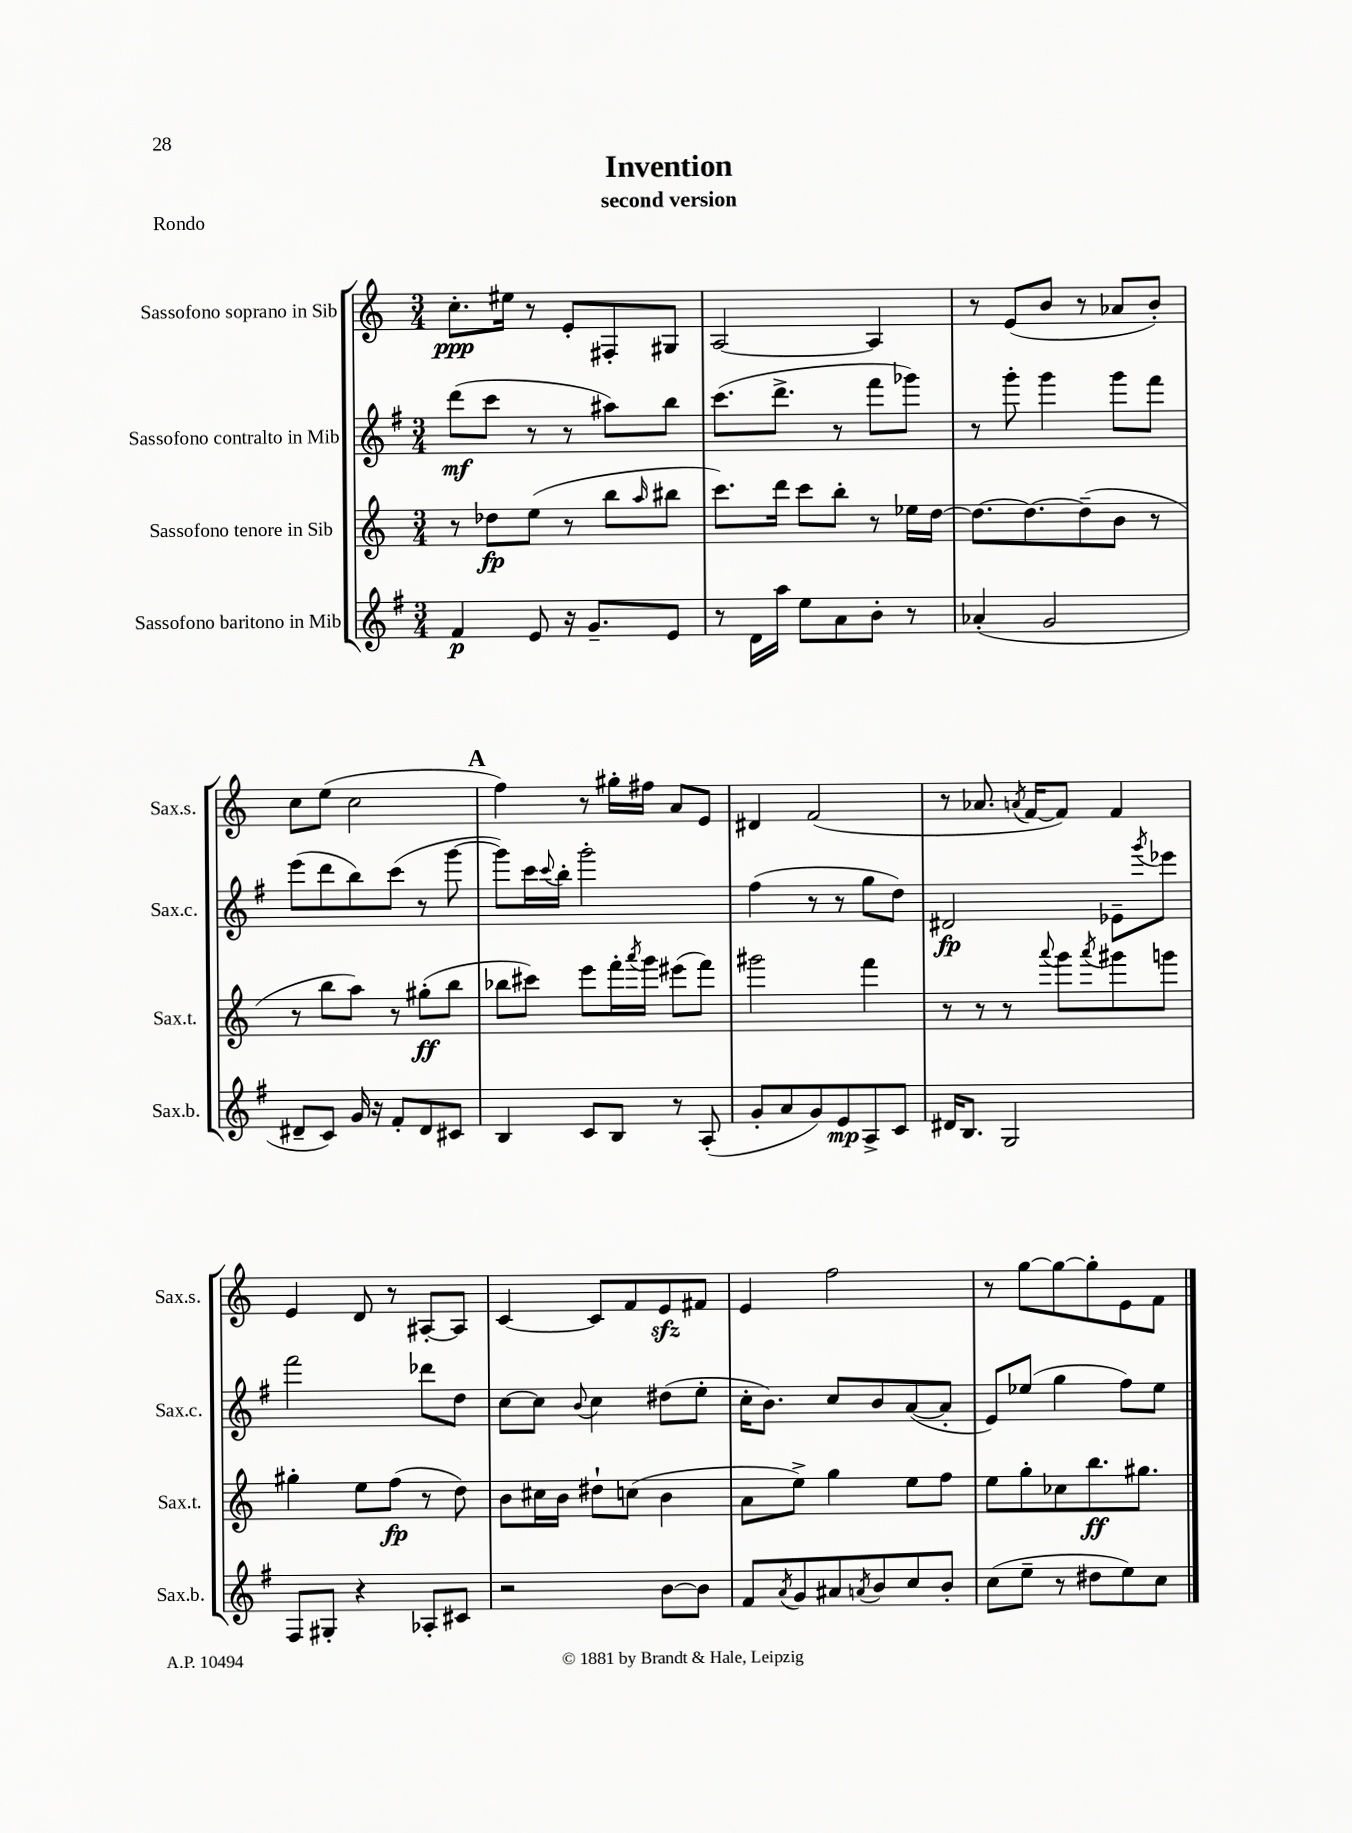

**kern	**kern	**kern	**kern
*staff4	*staff3	*staff2	*staff1
*clefG2	*clefG2	*clefG2	*clefG2
*k[f#]	*k[]	*k[f#]	*k[]
*M3/4	*M3/4	*M3/4	*M3/4
4f#	8r	(8ddd	8.cc'
.	8dd-	8ccc	.
.	.	.	16ee#
8e	(8ee	8r	8r
16r	8r	8r	8e'
8.g~	.	.	.
.	8bb	8aa#)	8F#'
.	16qqaa	.	.
8e	8bb#	8bb	8G#
=	=	=	=
8r	8.ccc)	(8.ccc	[2A
16d	.	.	.
16aa	16ddd	8.ddd^	.
8ee	8ccc	.	.
8a	8bb'	8r	.
8b'	8r	8fff#	4A]
8r	16ee-	8ggg-)	.
.	[16dd	.	.
=	=	=	=
(4a-'	8.dd_	8r	8r
.	.	8ggg'	(8e
.	8.dd_	.	.
2g	.	4ggg	8b
.	(8dd~]	.	8r
.	8b	8ggg	8a-
.	8r	8fff#	8b')
=	=	=	=
8d#~	8r	(8eee	8cc
8c)	8bb	8ddd	(8ee
16g	8aa)	8bb)	2cc
16r	.	.	.
8f#'	8r	(8ccc	.
8d#	(8gg#'	8r	.
8c#	8bb	[8ggg	.
=	=	=	=
4B	8bb-	8ggg])	4ff)
.	8ccc#)	16ccc	.
.	.	8qqccc	.
.	.	16bb'	.
8c	8eee	2ggg'	8r
8B	16fff'	.	16gg#'
.	8qaaa	.	.
.	16ggg	.	16ff#
8r	(8eee#	.	8a
(8A'	8fff)	.	8e
=	=	=	=
8g'	2ggg#	(4ff#	4d#
8a	.	.	.
8g)	.	8r	(2f
8e	.	8r	.
8A^	4fff	8gg	.
8c	.	8dd)	.
=	=	=	=
16d#	8r	2d#	8r
8.B	.	.	.
.	8r	.	8.a-
2G	8r	.	.
.	.	.	8qa
.	.	.	[16f
.	8qqaaa	.	.
.	8ggg	.	8f])
.	8qaaa	.	.
.	8ggg#	8e-~	4f
.	.	8qggg	.
.	8ggg	8eee-	.
=	=	=	=
8F#	4gg#'	2fff#	4e
8G#'	.	.	.
4r	8ee	.	8d
.	(8ff	.	8r
8A-'	8r	8ddd-	[8A#'
8c#	8dd)	8dd	8A#]
=	=	=	=
2r	8b	[8cc	[4c
.	16cc#	8cc]	.
.	16b	.	.
.	.	8qqb	.
.	8dd#`	4cc	8c]
.	(8cc	.	8f
[8b	4b	(8dd#	8e
8b]	.	8ee'	8f#
=	=	=	=
8f#	8a	16cc'	4e
.	.	8.b)	.
8qa	.	.	.
8g	8ee^)	.	.
8a#	4gg	8cc	2ff
8qa	.	.	.
8b	.	8b	.
8cc	8ee	([8a	.
8b'	8ff	8a']	.
=	=	=	=
(8cc	8ee	8e)	8r
8ee~	8gg'	(8ee-	[8gg
8r	8cc-	4gg	8gg_
8dd#	8.bb	.	8gg']
8ee)	.	8ff#)	8e
.	8.gg#	.	.
8cc	.	8ee-	8f
==	==	==	==
*-	*-	*-	*-
